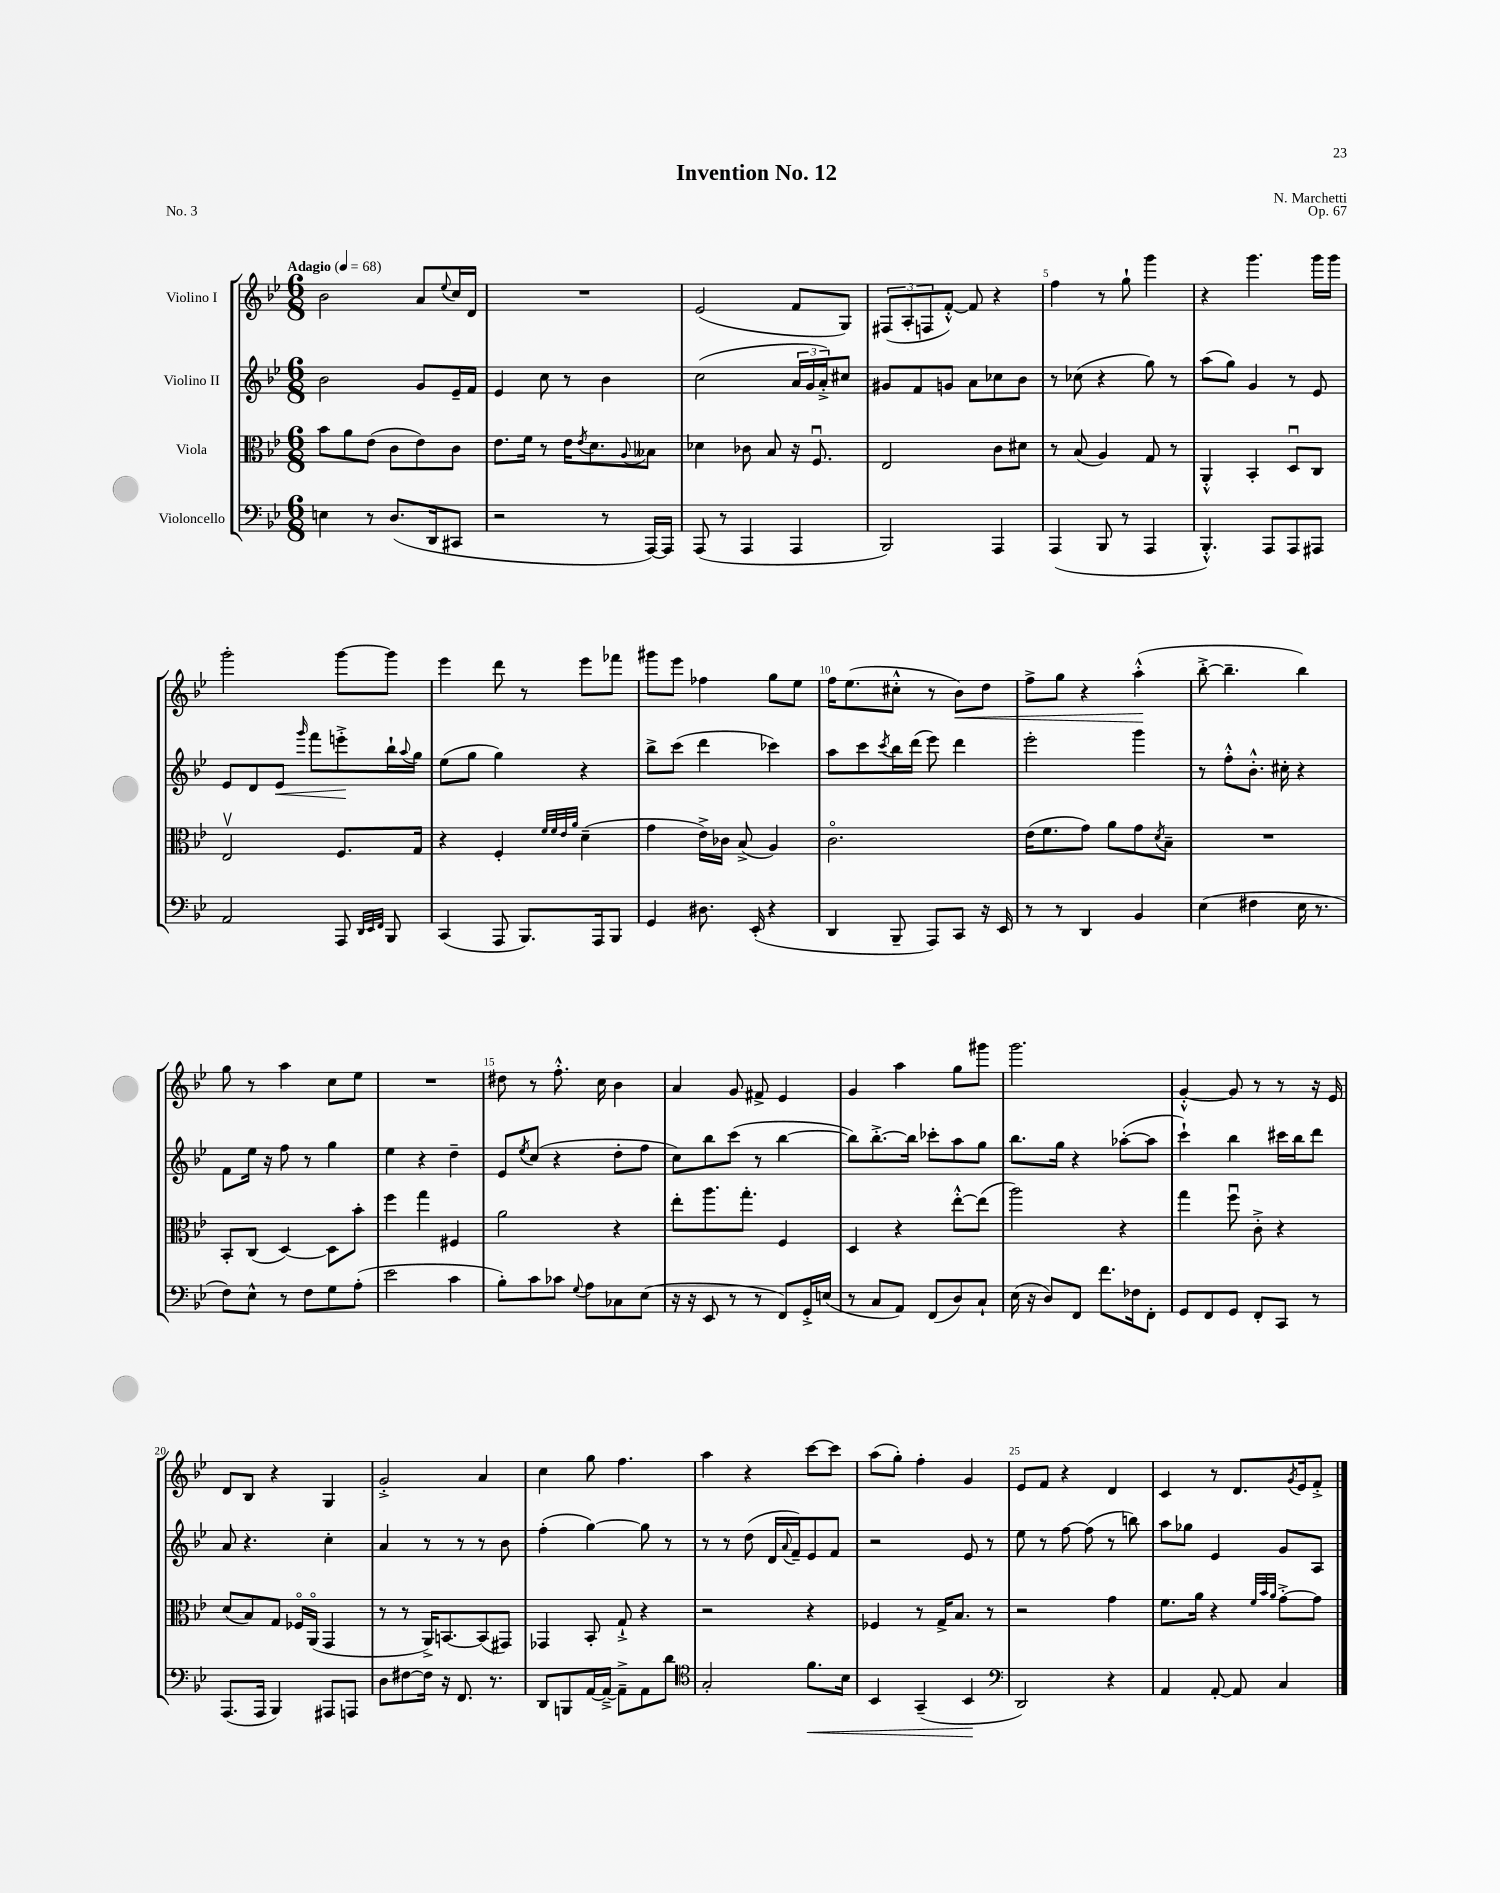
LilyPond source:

\header { title = "Invention No. 12" composer = "N. Marchetti" opus = "Op. 67" piece = "No. 3" }
<<
\new StaffGroup <<
\new Staff = "s0" \with { instrumentName = "Violino I" } {
    \clef treble \key bes \major \numericTimeSignature \time 6/8 \tempo "Adagio" 4 = 68
    bes'2 a'8 \appoggiatura { ees''8 } c''16 d'16 |
    R2. |
    ees'2( f'8 g8) |
    \tuplet 3/2 { fis8( a8-. f8 } f'8~-.-^) f'8 r4 |
    f''4 r8 g''8-! g'''4 |
    r4 g'''4. g'''16 g'''16 |
    g'''2-. g'''8~ g'''8 |
    ees'''4 d'''8 r8 ees'''8 fes'''8 |
    gis'''8 ees'''8 fes''4 g''8 ees''8 |
    f''16 ees''8.( cis''8-.-^ r8 bes'8\<) d''8 |
    f''8-> g''8 r4 a''4-.-^\!( |
    bes''8~-.-> bes''4.-- bes''4) |
    g''8 r8 a''4 c''8 ees''8 |
    R2. |
    dis''8 r8 f''8.-.-^ c''16 bes'4 |
    a'4 g'8 fis'8-> ees'4 |
    g'4 a''4 g''8 gis'''8 |
    g'''2. |
    g'4~-.-^ g'8 r8 r8 r16 ees'16 |
    d'8 bes8 r4 g4 |
    g'2-.-> a'4 |
    c''4 g''8 f''4. |
    a''4 r4 c'''8~ c'''8 |
    a''8( g''8-.) f''4-. g'4 |
    ees'8 f'8 r4 d'4 |
    c'4 r8 d'8. \acciaccatura { g'8 } ees'16 f'8-.-> \bar "|." |
}
\new Staff = "s1" \with { instrumentName = "Violino II" } {
    \clef treble \key bes \major \numericTimeSignature \time 6/8
    bes'2 g'8 ees'16-- f'16 |
    ees'4 c''8 r8 bes'4 |
    c''2( \tuplet 3/2 { a'16 g'16 a'16-.->) } cis''8 |
    gis'8 f'8 g'8 a'8 ces''8 bes'8 |
    r8 ces''8( r4 g''8) r8 |
    a''8( g''8) g'4 r8 ees'8 |
    ees'8 d'8 ees'8\< \grace { g'''16 } f'''8 e'''8-.->\! bes''16-! \appoggiatura { a''8 } g''16 |
    ees''8( g''8 g''4) r4 |
    bes''8-> c'''8( d'''4 ces'''4) |
    a''8 c'''8 \acciaccatura { c'''8 } bes''16 d'''16( ees'''8) d'''4 |
    ees'''2-. g'''4 |
    r8 f''8-.-^ bes'8.-.-^ cis''16-. r4 |
    f'8 ees''16 r16 f''8 r8 g''4 |
    ees''4 r4 d''4-- |
    ees'8 \acciaccatura { ees''8 } c''8( r4 d''8-. f''8 |
    c''8) bes''8 c'''8( r8 bes''4~ |
    bes''8) bes''8.~-.-> bes''16 ces'''8-. a''8 g''8 |
    bes''8. g''16 r4 aes''8~-.( aes''8 |
    c'''4-!) bes''4 cis'''16 bes''16 d'''8 |
    a'8 r4. c''4-. |
    a'4 r8 r8 r8 bes'8 |
    f''4-.( g''4~) g''8 r8 |
    r8 r8 d''8( d'16 \appoggiatura { a'8 } f'16--) ees'8 f'8 |
    r2 ees'8 r8 |
    ees''8 r8 f''8~ f''8( r8 b''8) |
    a''8 ges''8 ees'4 g'8 a8 \bar "|." |
}
\new Staff = "s2" \with { instrumentName = "Viola" } {
    \clef alto \key bes \major \numericTimeSignature \time 6/8
    bes'8 a'8 ees'8( c'8 ees'8) c'8 |
    ees'8. f'16 r8 ees'16 \acciaccatura { ees'8 } d'8. \appoggiatura { a8 } beses8 |
    des'4 ces'8 bes8 r16 f8.\downbow |
    ees2 c'8 dis'8 |
    r8 bes8( a4) g8 r8 |
    a,4-.-^ bes,4-. d8\downbow c8 |
    ees2\upbow f8. g16 |
    r4 f4-. \grace { f'32 f'32 ees'32 a'32 } d'4--( |
    g'4 ees'16->) ces'16 bes8->( a4) |
    c'2.\flageolet |
    ees'16( f'8. g'8) a'8 g'8 \acciaccatura { d'8 } bes8-- |
    R2. |
    bes,8-. c8( d4~) d8 bes'8-. |
    f''4 g''4 fis4 |
    a'2 r4 |
    ees''8-. a''8. g''8.-. f4 |
    d4 r4 ees''8~-.-^ ees''8( |
    a''2) r4 |
    g''4 f''8\downbow c'8-.-> r4 |
    d'8( bes8) g8 fes16\flageolet a,16\flageolet( g,4 |
    r8 r8 a,16->) b,8.~ b,8( gis,8) |
    ges,4 bes,8-. g8-!-> r4 |
    r2 r4 |
    fes4 r8 g16-> bes8. r8 |
    r2 g'4 |
    f'8. a'16 r4 \grace { f'32 bes'32 a'32 } g'8~-.-> g'8 \bar "|." |
}
\new Staff = "s3" \with { instrumentName = "Violoncello" } {
    \clef bass \key bes \major \numericTimeSignature \time 6/8
    e4 r8 d8.( d,16 cis,8 |
    r2 r8 a,,16~) a,,16 |
    a,,8( r8 a,,4 a,,4 |
    bes,,2) a,,4 |
    a,,4( bes,,8 r8 a,,4 |
    bes,,4.-.-^) a,,8 a,,8 ais,,8 |
    a,2 a,,8 \grace { d,32 ees,32 f,32 } bes,,8 |
    c,4( a,,8 bes,,8.) a,,16 bes,,8 |
    g,4 dis8. ees,16-.( r4 |
    d,4 bes,,8-- a,,8) c,8 r16 ees,16 |
    r8 r8 d,4 bes,4 |
    ees4( fis4 ees16 r8. |
    f8) ees8-^ r8 f8 g8 a8-.( |
    ees'2 c'4 |
    bes8-.) c'8 ces'8 \appoggiatura { g8 } a8 ces8 ees8( |
    r16 r16 ees,8 r8 r8 f,8) g,16-.-> e16( |
    r8 c8 a,8) f,8( d8) c8-! |
    ees16( r16 d8) f,8 f'8. fes16 f,8-. |
    g,8 f,8 g,8 f,8-. c,8 r8 |
    a,,8.( a,,16 bes,,4) ais,,8 a,,8 |
    d8 fis8~ fis16 r16 f,8. r8. |
    d,8 b,,8 a,16~ a,16~---> a,8---> a,8 d'8 |
    \clef tenor g2-. f'8.\< bes16 |
    bes,4 g,4--( bes,4\! |
    \clef bass d,2) r4 |
    a,4 a,8~-. a,8 c4 \bar "|." |
}
>>
>>
\layout { \context { \Score \override BarNumber.break-visibility = ##(#f #t #t) barNumberVisibility = #(every-nth-bar-number-visible 5) } }
